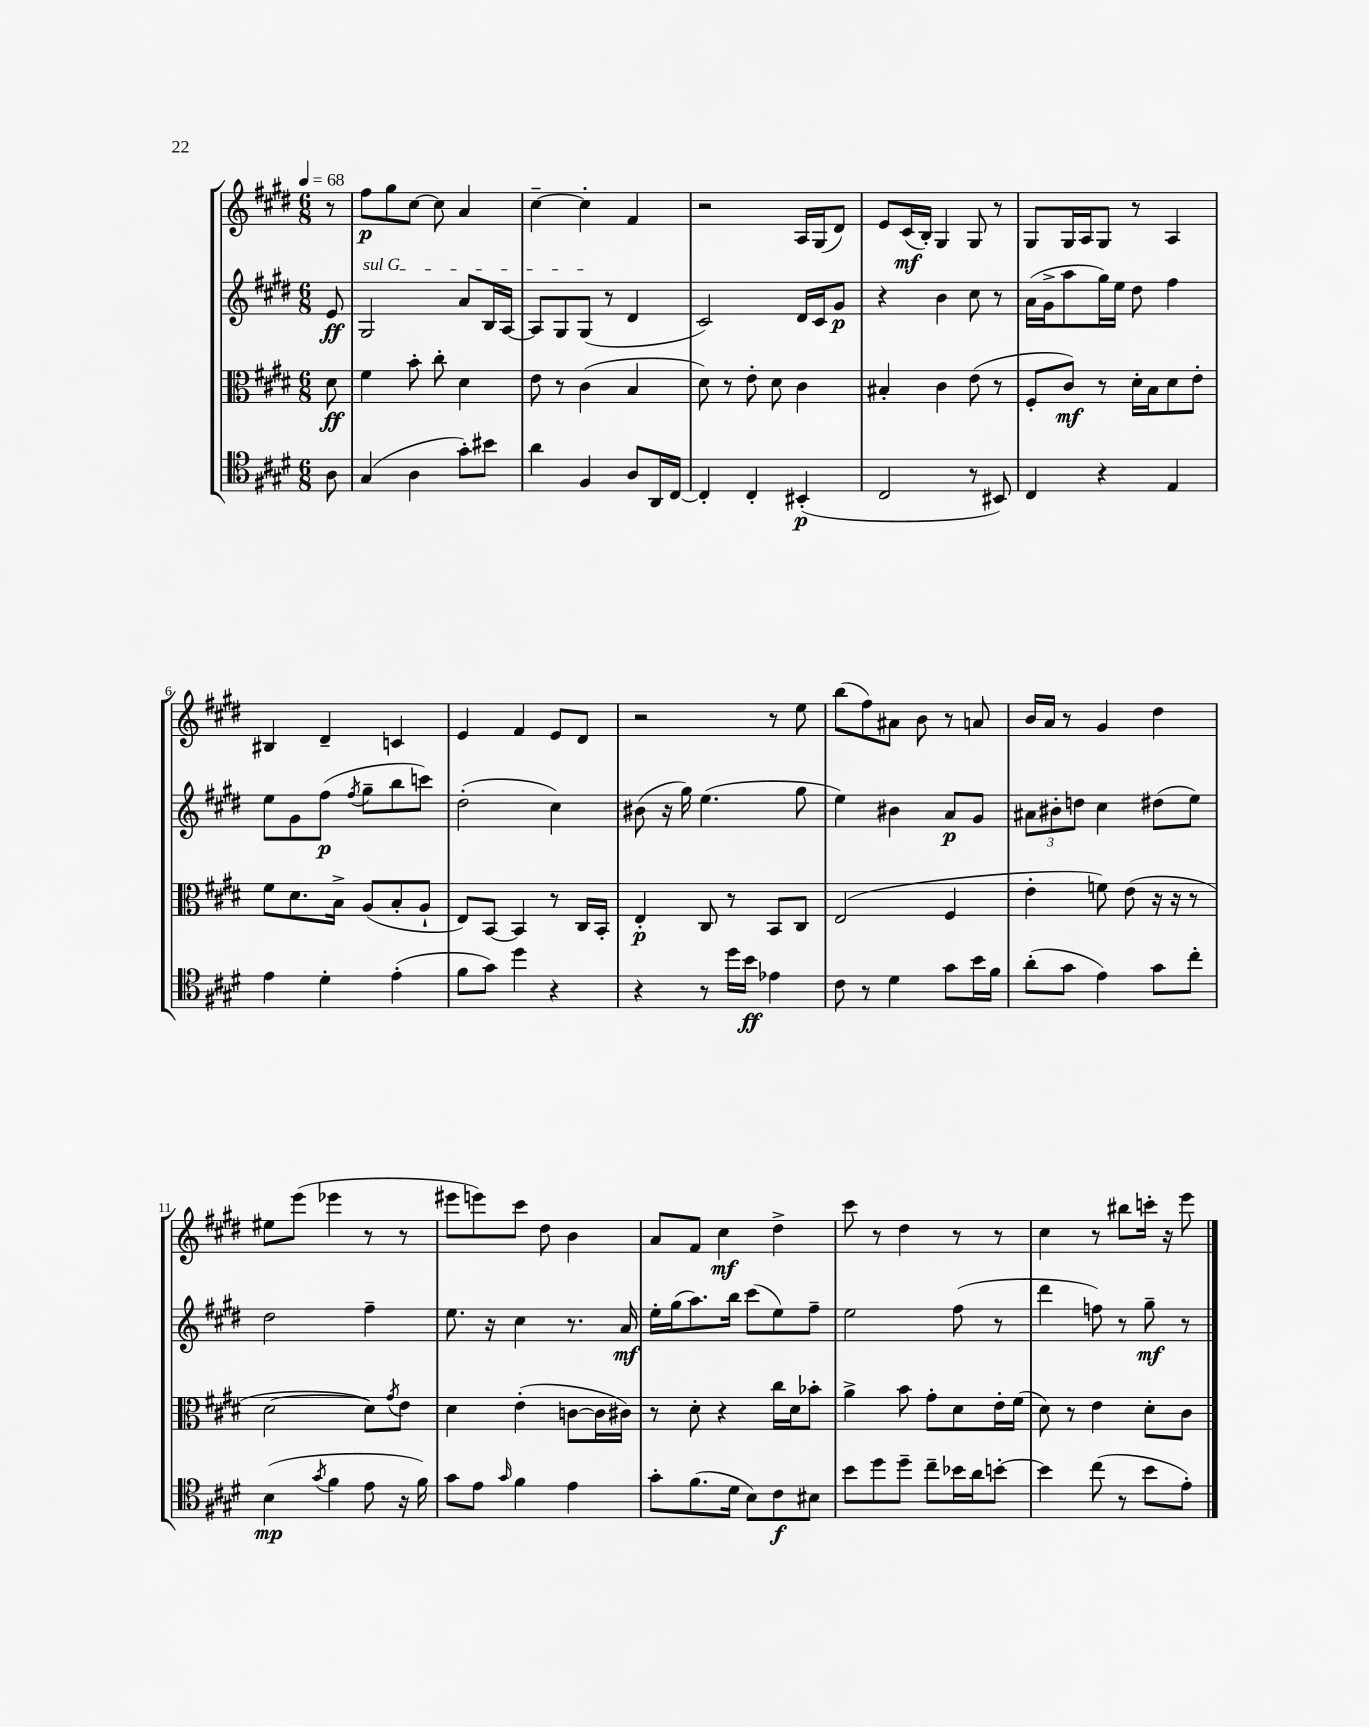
<<
\new StaffGroup <<
\new Staff = "s0" {
    \clef treble \key e \major \numericTimeSignature \time 6/8 \partial 8 \tempo 4 = 68
    r8 |
    fis''8\p gis''8 cis''8~ cis''8 a'4 |
    cis''4~-- cis''4-. fis'4 |
    r2 a16 gis16( dis'8) |
    e'8 cis'16\mf( b16-.) gis4 gis8 r8 |
    gis8 gis16 a16 gis8 r8 a4 |
    bis4 dis'4-- c'4 |
    e'4 fis'4 e'8 dis'8 |
    r2 r8 e''8 |
    b''8( fis''8) ais'8 b'8 r8 a'8 |
    b'16 a'16 r8 gis'4 dis''4 |
    eis''8 e'''8( ees'''4 r8 r8 |
    eis'''8 e'''8) cis'''8 dis''8 b'4 |
    a'8 fis'8 cis''4\mf dis''4-> |
    cis'''8 r8 dis''4 r8 r8 |
    cis''4 r8 bis''8 c'''16-. r16 e'''8 \bar "|." |
}
\new Staff = "s1" {
    \clef treble \key e \major \numericTimeSignature \time 6/8 \partial 8
    e'8\ff |
    \once \override TextSpanner.bound-details.left.text = \markup { \italic "sul G" } gis2\startTextSpan a'8 b16 a16~ |
    a8 gis8 gis8\stopTextSpan( r8 dis'4 |
    cis'2) dis'16 cis'16 gis'8\p |
    r4 b'4 cis''8 r8 |
    a'16( gis'16-> a''8 gis''16) e''16 dis''8 fis''4 |
    e''8 gis'8 fis''8\p( \acciaccatura { fis''8 } gis''8-- b''8 c'''8) |
    dis''2-.( cis''4) |
    bis'8( r16 gis''16) e''4.( gis''8 |
    e''4) bis'4 a'8\p gis'8 |
    \tuplet 3/2 { ais'8 bis'8-. d''8 } cis''4 dis''8( e''8) |
    dis''2 fis''4-- |
    e''8. r16 cis''4 r8. a'16\mf |
    e''16-. gis''16( a''8.) b''16 cis'''8( e''8) fis''8-- |
    e''2 fis''8( r8 |
    dis'''4 f''8) r8 gis''8--\mf r8 \bar "|." |
}
\new Staff = "s2" {
    \clef alto \key e \major \numericTimeSignature \time 6/8 \partial 8
    dis'8\ff |
    fis'4 b'8-. cis''8-. dis'4 |
    e'8 r8 cis'4( b4 |
    dis'8) r8 e'8-. dis'8 cis'4 |
    bis4-. cis'4 e'8( r8 |
    fis8-. cis'8\mf) r8 dis'16-. b16 dis'8 e'8-. |
    fis'8 dis'8. b16-> a8( b8-. a8-! |
    e8) b,8~ b,4 r8 cis16 b,16-. |
    e4-.\p cis8 r8 b,8 cis8 |
    e2( fis4 |
    e'4-. f'8) e'8( r16 r16 r8 |
    dis'2~ dis'8) \acciaccatura { gis'8 } e'8 |
    dis'4 e'4-.( c'8~ c'16 cis'16) |
    r8 dis'8-. r4 cis''16 dis'16 bes'8-. |
    a'4-> b'8 gis'8-. dis'8 e'16-. fis'16( |
    dis'8) r8 e'4 dis'8-. cis'8 \bar "|." |
}
\new Staff = "s3" {
    \clef tenor \key e \major \numericTimeSignature \time 6/8 \partial 8
    a8 |
    gis4( a4 gis'8-.) bis'8 |
    a'4 fis4 a8 a,16 cis16~ |
    cis4-. cis4-. bis,4-.\p( |
    cis2 r8 bis,8) |
    cis4 r4 e4 |
    e'4 dis'4-. e'4-.( |
    fis'8 gis'8) dis''4 r4 |
    r4 r8 dis''16 b'16\ff ees'4 |
    cis'8 r8 dis'4 gis'8 b'16 fis'16 |
    a'8-.( gis'8 e'4) gis'8 cis''8-. |
    b4\mp( \acciaccatura { gis'8 } fis'4 e'8 r16 fis'16) |
    gis'8 e'8 \grace { gis'16 } fis'4 e'4 |
    gis'8-. fis'8.( dis'16 b8) cis'8\f bis8 |
    b'8 dis''8 dis''8-- cis''8-- bes'16 a'16 b'8~-. |
    b'4 cis''8( r8 b'8 e'8-.) \bar "|." |
}
>>
>>
